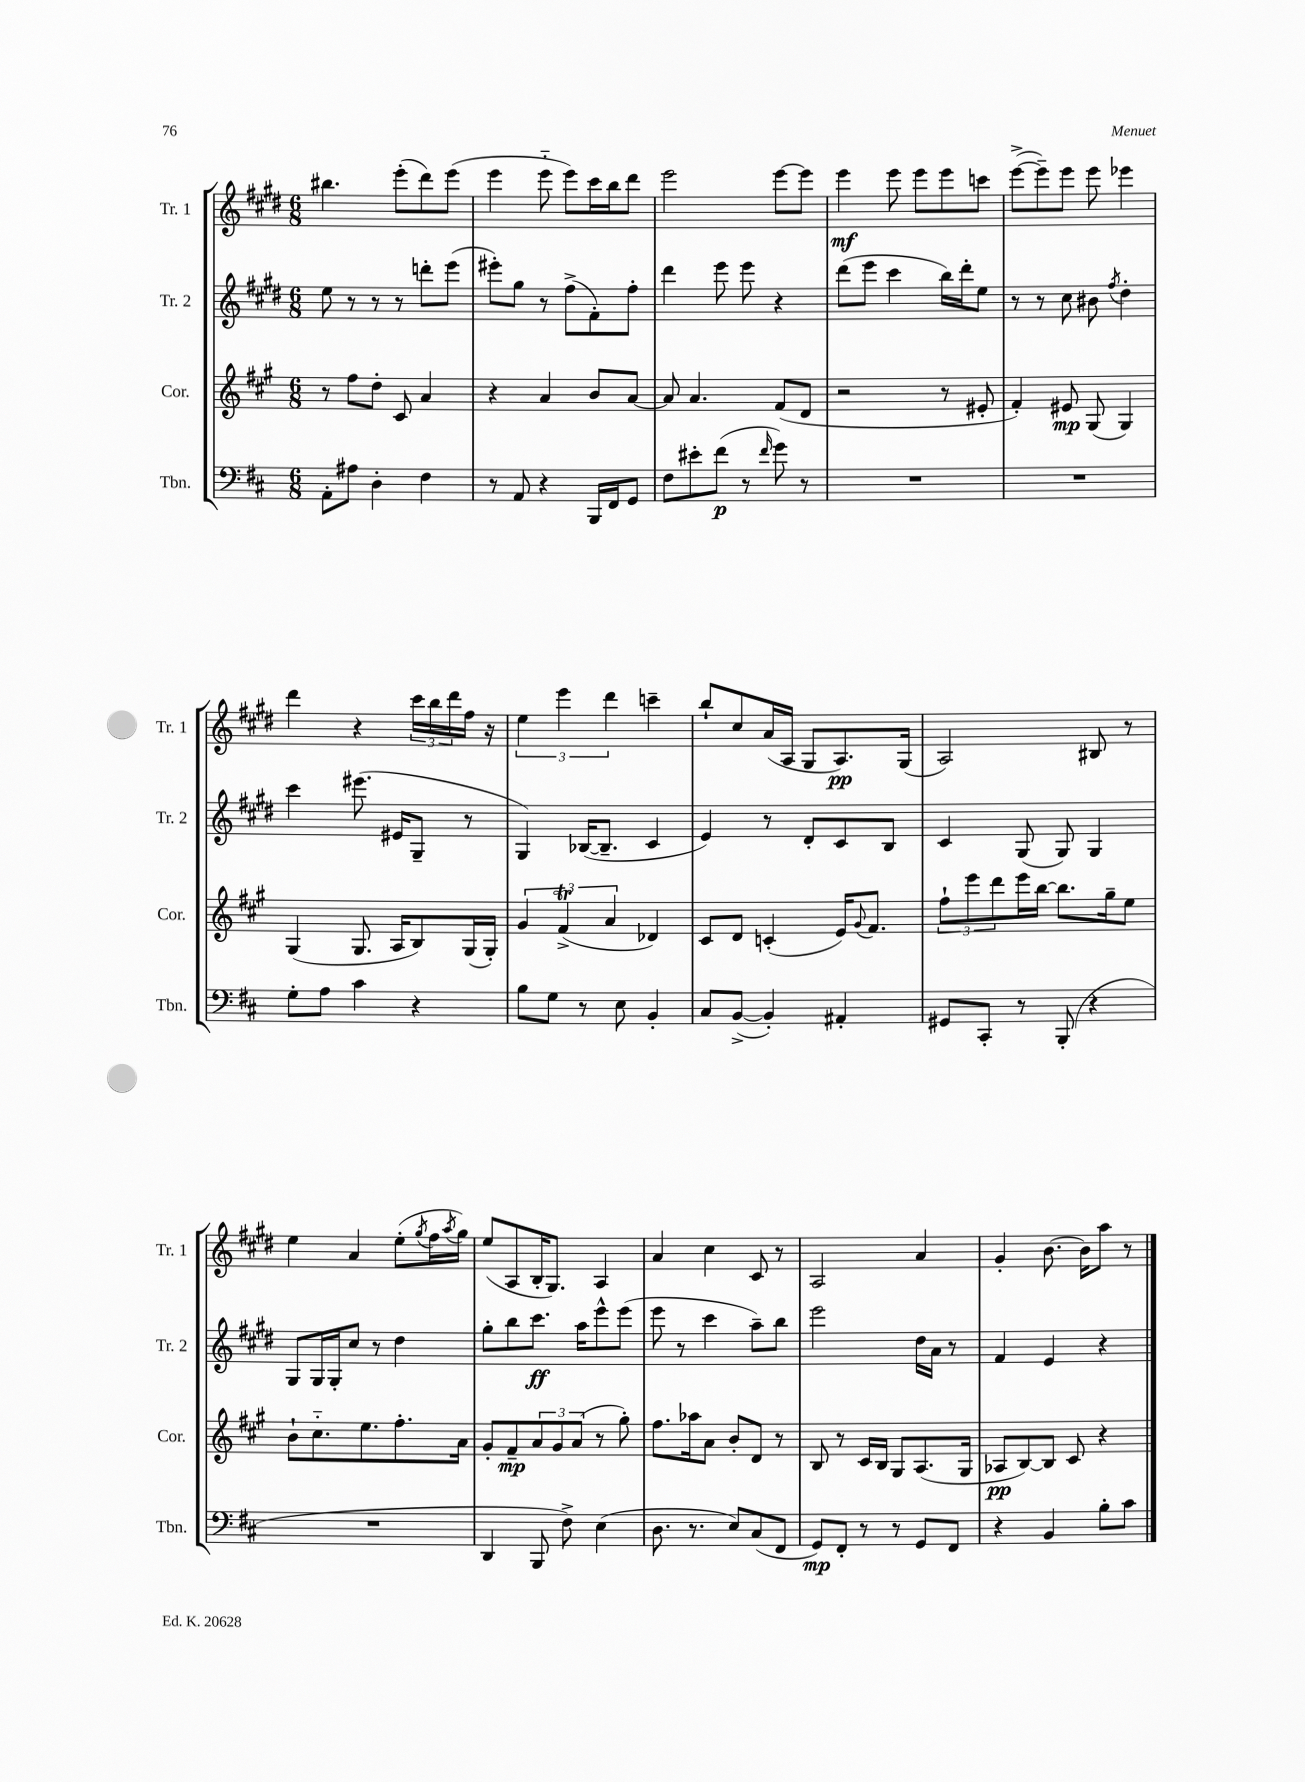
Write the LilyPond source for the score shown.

<<
\new StaffGroup <<
\new Staff = "s0" \with { instrumentName = "Tr. 1" shortInstrumentName = "Tr. 1" } {
    \clef treble \key e \major \numericTimeSignature \time 6/8
    bis''4. e'''8-.( dis'''8) e'''8( |
    e'''4 e'''8-_ e'''8) cis'''16 b''16 dis'''8 |
    e'''2 e'''8~ e'''8 |
    e'''4\mf e'''8 e'''8 e'''8 c'''8 |
    e'''8~->( e'''8--) e'''8 e'''8 ees'''4 |
    dis'''4 r4 \tuplet 3/2 { cis'''16 b''16 dis'''16 } fis''16 r16 |
    \tuplet 3/2 { e''4 e'''4 dis'''4 } c'''4-- |
    b''8-! cis''8 a'16( a16 gis8 a8.\pp) gis16( |
    a2) bis8 r8 |
    e''4 a'4 e''8-.( \acciaccatura { gis''8 } fis''16 \acciaccatura { a''8 } gis''16) |
    e''8( a8 b16-. gis8.) a4 |
    a'4 cis''4 cis'8 r8 |
    a2 a'4 |
    gis'4-. b'8.~ b'16 a''8 r8 \bar "|." |
}
\new Staff = "s1" \with { instrumentName = "Tr. 2" shortInstrumentName = "Tr. 2" } {
    \clef treble \key e \major \numericTimeSignature \time 6/8
    e''8 r8 r8 r8 d'''8-. e'''8( |
    eis'''8-.) gis''8 r8 fis''8->( fis'8-.) fis''8-. |
    dis'''4 e'''8 e'''8 r4 |
    dis'''8( e'''8 cis'''4 b''16) dis'''16-. e''8 |
    r8 r8 cis''8 bis'8 \acciaccatura { fis''8 } dis''4-. |
    cis'''4 eis'''8.( eis'16 gis8-- r8 |
    gis4) bes16~( bes8.-- cis'4 |
    e'4) r8 dis'8-. cis'8 b8 |
    cis'4 gis8( gis8) gis4 |
    gis8 gis16 gis16-. cis''8 r8 dis''4 |
    gis''8-. b''8 cis'''8.\ff a''16 e'''8-^ e'''8( |
    e'''8 r8 cis'''4 a''8--) b''8 |
    e'''2 dis''16 a'16 r8 |
    fis'4 e'4 r4 \bar "|." |
}
\new Staff = "s2" \with { instrumentName = "Cor." shortInstrumentName = "Cor." } {
    \clef treble \key a \major \numericTimeSignature \time 6/8
    r8 fis''8 d''8-. cis'8 a'4 |
    r4 a'4 b'8 a'8~ |
    a'8 a'4. fis'8( d'8 |
    r2 r8 eis'8-. |
    fis'4-.) eis'8\mp gis8( gis4) |
    gis4( gis8. a16 b8) gis16( gis16-.) |
    \tuplet 3/2 { gis'4 fis'4->\trill( a'4 } des'4) |
    cis'8 d'8 c'4-.( e'16) \appoggiatura { gis'8 } fis'8. |
    \tuplet 3/2 { fis''8-! e'''8 d'''8 } e'''16 b''16~ b''8. gis''16-- e''8 |
    b'8-! cis''8.-_ e''8. fis''8.-. a'16 |
    gis'8-. fis'8--\mp \tuplet 3/2 { a'8 gis'8 a'8( } r8 gis''8-.) |
    fis''8. aes''16 a'8 b'8-. d'8 r8 |
    b8 r8 cis'16 b16 gis8 a8.( gis16 |
    aes8\pp b8~) b8 cis'8 r4 \bar "|." |
}
\new Staff = "s3" \with { instrumentName = "Tbn." shortInstrumentName = "Tbn." } {
    \clef bass \key d \major \numericTimeSignature \time 6/8
    a,8-. ais8 d4-. fis4 |
    r8 a,8 r4 b,,16 fis,16 g,8 |
    fis8 eis'8-. fis'8\p( r8 \grace { fis'16 } g'8) r8 |
    R2. |
    R2. |
    g8-. a8 cis'4 r4 |
    b8 g8 r8 e8 b,4-. |
    cis8 b,8~->( b,4-.) ais,4-. |
    gis,8 cis,8-. r8 b,,8-.( r4 |
    R2. |
    d,4 b,,8 fis8->) e4( |
    d8. r8. e8) cis8( fis,8 |
    g,8\mp) fis,8-. r8 r8 g,8 fis,8 |
    r4 b,4 b8-. cis'8 \bar "|." |
}
>>
>>
\layout { \context { \Score \remove "Bar_number_engraver" } }
